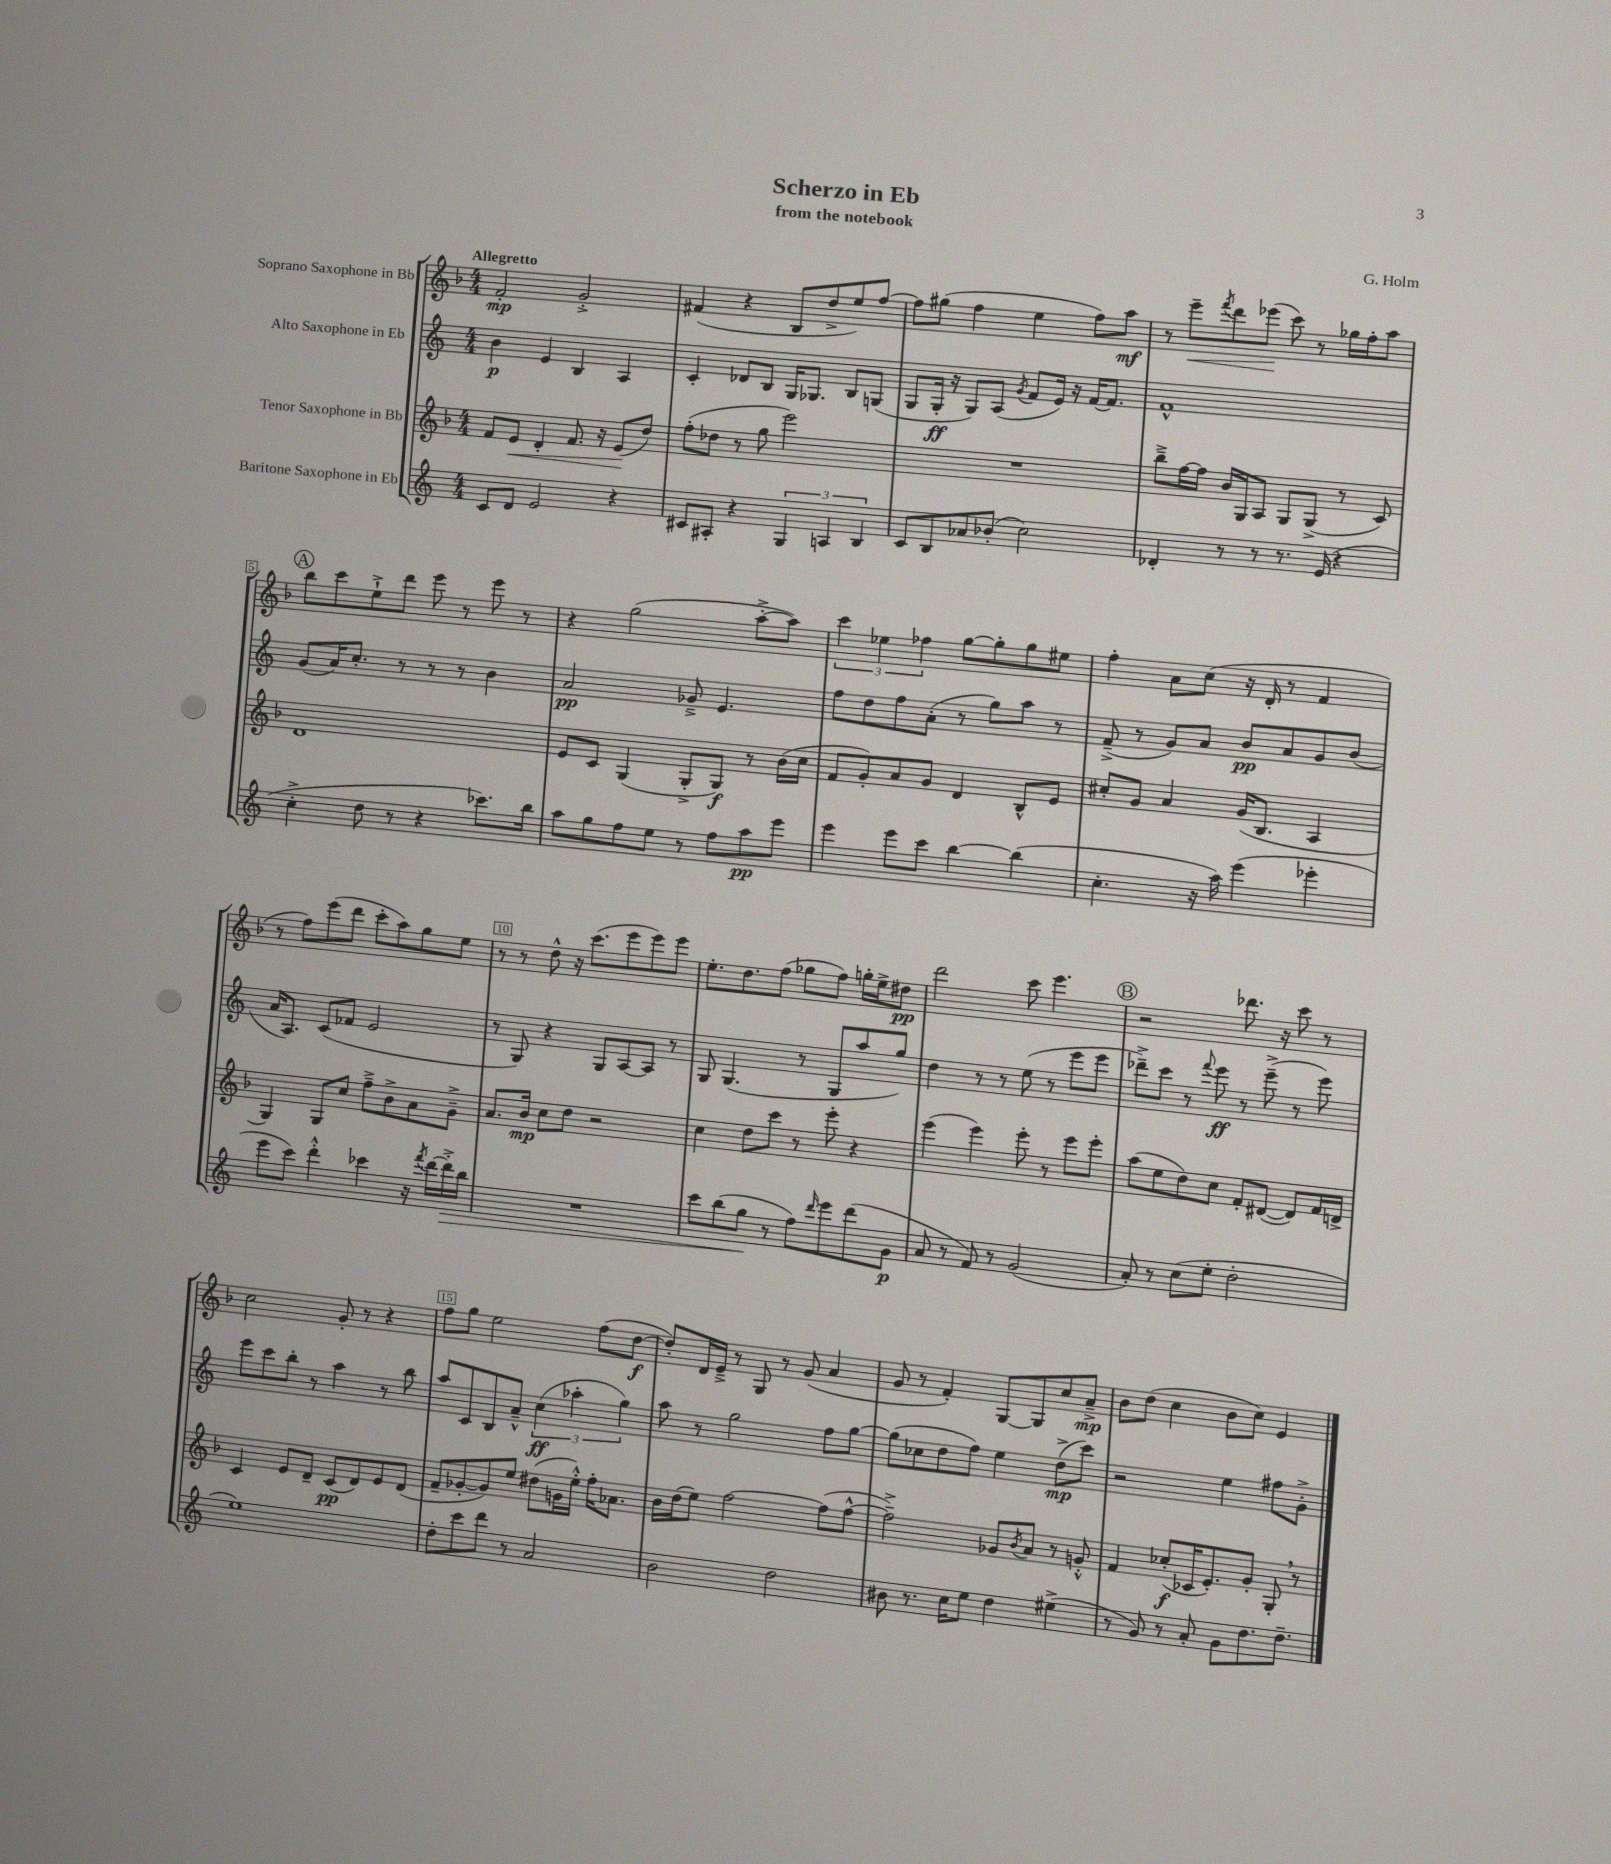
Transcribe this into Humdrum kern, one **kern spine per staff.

**kern	**dynam	**kern	**dynam	**kern	**dynam	**kern	**dynam
*part4	*part4	*part3	*part3	*part2	*part2	*part1	*part1
*staff4	*staff4	*staff3	*staff3	*staff2	*staff2	*staff1	*staff1
*I"Baritone Saxophone in Eb	*	*I"Tenor Saxophone in Bb	*	*I"Alto Saxophone in Eb	*	*I"Soprano Saxophone in Bb	*
*clefG2	*	*clefG2	*	*clefG2	*	*clefG2	*
*k[]	*	*k[b-]	*	*k[]	*	*k[b-]	*
*M4/4	*	*M4/4	*	*M4/4	*	*M4/4	*
=1	=1	=1	=1	=1	=1	=1	=1
!	!	!	!	!	!	!LO:TX:a:B:t=Allegretto	!
8c/L	.	8f/L	.	4b\	p	2f'/	mp
!	!	!	!LO:HP:b	!	!	!	!
8d/J	.	8e/J	<	.	.	.	.
2e/	.	4d'/	.	4e/	.	.	.
.	.	8.f/	.	4B/	.	2g'^/	.
.	.	16r	.	.	.	.	.
4r	.	(8e/L	.	4A/	.	.	.
.	.	8dd/J)	[	.	.	.	.
=2	=2	=2	=2	=2	=2	=2	=2
8c#X/L	.	(8ff'\L	.	4c'/	.	(4f#X/	.
8A#X'/J	.	8dd-X\J	.	.	.	.	.
4r	.	8r	.	8d-X/L	.	4r	.
.	.	8gg\	.	8B/J	.	.	.
6G/	.	2eee\)	.	16G/KL	.	8B-/L	.
.	.	.	.	8.G-X/J	.	.	.
.	.	.	.	.	.	8dd^/	.
6An/	.	.	.	.	.	.	.
.	.	.	.	8B/L	.	8ee/)	.
6B/	.	.	.	.	.	.	.
.	.	.	.	(8Gn/J	.	[8ff/J	.
=3	=3	=3	=3	=3	=3	=3	=3
8c/L	.	1r	.	8G/L	.	8ff\L]	.
8B/	.	.	.	16G'/Jk	ff	(8gg#X\J	.
.	.	.	.	16r	.	.	.
8a-X/	.	.	.	8G/L)	.	4ff\	.
(8b-X'/J	.	.	.	(8A/J	.	.	.
.	.	.	.	8qg/	.	.	.
2cc\)	.	.	.	8f/L	.	4ee\	.
.	.	.	.	16e/Jk)	.	.	.
.	.	.	.	16r	.	.	.
.	.	.	.	[16f/KL	.	8ff\L)	.
.	.	.	.	8.f/J]	.	.	.
.	.	.	.	.	.	8aa\J	mf
=4	=4	=4	=4	=4	=4	=4	=4
4d-X'/	.	8bb-~^\L	.	1f^^	.	8r	.
!	!	!	!	!	!	!	!LO:HP:b
.	.	[16ff\L	.	.	.	8eee~\L	<
.	.	16ff\JJ]	.	.	.	.	.
.	.	.	.	.	.	8qfff/	.
8r	.	16b-/LL	.	.	.	8ddd\	.
.	.	16G/J	.	.	.	.	.
8r	.	8A/J	.	.	.	(8eee-X\J	.
8.r	.	8G/L	.	.	.	8ccc\)	[
.	.	(8G^/J	.	.	.	8r	.
(16e/	.	.	.	.	.	.	.
4r	.	8r	.	.	.	16gg-X\LL	.
.	.	.	.	.	.	16ff'\J	.
.	.	8c/)	.	.	.	8aa\J	.
!!LO:LB:g=z
!!LO:REH:place=s1:t=A
=5	=5	=5	=5	=5	=5	=5	=5
4cc'^\	.	1d	.	(8g/L	.	8bb-\L	.
.	.	.	.	16a/K)	.	8ccc\	.
.	.	.	.	8.cc'/J	.	.	.
8dd\	.	.	.	.	.	8ee`^\	.
8r	.	.	.	8r	.	8ddd\J	.
4r	.	.	.	8r	.	8eee\	.
.	.	.	.	8r	.	8r	.
8.ccc-X\L)	.	.	.	4b\	.	8eee\	.
.	.	.	.	.	.	8r	.
16bb\Jk	.	.	.	.	.	.	.
=6	=6	=6	=6	=6	=6	=6	=6
8aa\L	.	8e/L	.	2a/	pp	4r	.
8gg\	.	8c/J	.	.	.	.	.
8ff\	.	(4G/	.	.	.	(2gg\	.
8ee\J	.	.	.	.	.	.	.
8r	.	8G'^/L	.	8g-X~^/	.	.	.
8ff\L	.	8G/J)	f	4.e/	.	.	.
8aa\	pp	8r	.	.	.	[8aa'^\L	.
8eee\J	.	(16b-\LL	.	.	.	8aa\J])	.
.	.	16cc\JJ	.	.	.	.	.
=7	=7	=7	=7	=7	=7	=7	=7
4eee\	.	8f/L	.	8ff\L	.	6ccc\	.
.	.	8g'/)	.	8dd\	.	.	.
.	.	.	.	.	.	6ee-X\	.
8eee\L	.	8a/	.	8ff\	.	.	.
.	.	.	.	.	.	6ff-X\	.
8ccc\J	.	8g/J	.	(8a'\J	.	.	.
[4bb\	.	4d/	.	8r	.	[8gg\L	.
.	.	.	.	8gg\L)	.	8gg'\]	.
(4bb\]	.	8B-^^/L	.	8aa\J	.	8gg\	.
.	.	8e/J	.	8r	.	8ee#X\J	.
=8	=8	=8	=8	=8	=8	=8	=8
4.cc'\	.	8cc#X'/L	.	(8f~^/	.	4ff'\	.
.	.	8g/J	.	8r	.	.	.
.	.	4a/	.	8g/L)	.	8a\L	.
16r	.	.	.	8a/J	.	(8cc\J	.
16aa\)	.	.	.	.	.	.	.
(4eee\	.	(16g/KL	.	8b/L	pp	16r	.
.	.	8.B-/J	.	.	.	16d'/	.
.	.	.	.	8a/	.	8r	.
4eee-X'\	.	4A/	.	8g/	.	4f/	.
.	.	.	.	(8b/J	.	.	.
!!LO:LB:g=z
=9	=9	=9	=9	=9	=9	=9	=9
8eee\L	.	4G/)	.	16a/KL	.	8r	.
.	.	.	.	8.A/J)	.	.	.
8ccc\J)	.	.	.	.	.	8ff\L)	.
4ddd'^^\	.	8G/L	.	(8c/L	.	(8eee\	.
.	.	8cc/J	.	8f-X/J	.	8ddd\J	.
4ccc-X\	.	8ff~^\L	.	2e/	.	8ccc'\L	.
.	.	8b-^\	.	.	.	8aa\)	.
16r	.	8a\	.	.	.	8gg\	.
8qfff/	.	.	.	.	.	.	.
[16ddd\LL	.	.	.	.	.	.	.
!	!LO:HP:b	!	!	!	!	!	!
16ddd'^\]	>	8g~^\J	.	.	.	8ee\J	.
16bb\JJ	.	.	.	.	.	.	.
=10	=10	=10	=10	=10	=10	=10	=10
1r	.	8.a/L	.	8r	.	8r	.
.	.	.	.	8G/)	.	8r	.
.	.	16b-/Jk	mp	.	.	.	.
.	.	8cc\L	.	4r	.	8dd^^\	.
.	.	8dd\J	.	.	.	16r	.
.	.	.	.	.	.	(8.ccc\L	.
.	.	2r	.	8G/L	.	.	.
.	.	.	.	[8A/	.	8eee\	.
.	.	.	.	8A/J]	.	8eee\)	.
.	.	.	.	8r	.	8eee\J	.
=11	=11	=11	=11	=11	=11	=11	=11
8ccc\L	.	4cc\	.	8G/	.	8.ee'\L	.
(8bb\	.	.	.	(4.G/	.	.	.
.	.	.	.	.	.	8.dd\	.
8gg\J	.	8dd\L	.	.	.	.	.
8r	]	8ccc\J	.	.	.	(8ff\J	.
8ff\L)	.	8r	.	8r	.	8gg-X\L	.
16qqddd/	.	.	.	.	.	.	.
8eee\	.	8eee'\	.	8G/L	.	8ff\J)	.
(8ddd\	.	4r	.	8aa/	.	16ggn'\LL	.
.	.	.	.	.	.	16ee^\J	.
8g\J	p	.	.	8gg/J)	.	8dd#X\J	pp
=12	=12	=12	=12	=12	=12	=12	=12
8a/	.	(4eee\	.	4dd\	.	2ddd\	.
8r	.	.	.	.	.	.	.
8f/)	.	4eee\)	.	8r	.	.	.
8r	.	.	.	8r	.	.	.
(2g/	.	8eee'\	.	(8ee\	.	8ccc\	.
.	.	8r	.	8r	.	4.eee\	.
.	.	8eee\L	.	8eee\L	.	.	.
.	.	8eee'\J	.	8eee\J	.	.	.
!!LO:REH:place=s1:t=B
=13	=13	=13	=13	=13	=13	=13	=13
8a'/)	.	(8aa\L	.	8ddd-X~^\L)	.	2r	.
8r	.	8ee\	.	8ccc\J	.	.	.
(8cc\L	.	8dd\)	.	8r	.	.	.
.	.	.	.	8qqfff/	.	.	.
8ee'\J	.	8cc\J	.	8eee\	ff	.	.
2dd'\	.	8f'/L	.	8r	.	8.ddd-X\	.
.	.	([8d#X/J	.	(8eee~^\	.	.	.
.	.	.	.	.	.	16r	.
.	.	8d#/L])	.	8r	.	8ccc\	.
.	.	16f/L	.	8eee\)	.	8r	.
.	.	16dn^/JJ	.	.	.	.	.
!!LO:LB:g=z
=14	=14	=14	=14	=14	=14	=14	=14
1ee)	.	4c/	.	8eee\L	.	2cc\	.
.	.	.	.	8ccc\	.	.	.
.	.	8e/L	.	8bb'\J	.	.	.
.	.	8d~/J	.	8r	.	.	.
.	.	(8c/L	pp	4aa\	.	8g'/	.
.	.	8d/)	.	.	.	8r	.
.	.	8e/	.	8r	.	4r	.
.	.	(8d/J	.	8bb\	.	.	.
=15	=15	=15	=15	=15	=15	=15	=15
8dd'\L	.	8f~/L	.	8aa/L	.	8ff\L	.
8ccc\	.	[8g-X'/	.	8c/	.	8gg\J	.
8ddd\J	.	8g-/])	.	8B/	.	2ee\	.
8r	.	8ee/J	.	8a~^^/J	.	.	.
2a/	.	(8dd#X\L	.	(6cc\	ff	.	.
.	.	16gn\L	.	.	.	.	.
.	.	.	.	6aa-X'\	.	.	.
.	.	16ee'^^\JJ)	.	.	.	.	.
.	.	16ff'\KL	.	.	.	(8ff\L	.
.	.	8.a-X\J	.	.	.	.	.
.	.	.	.	6gg\)	.	.	.
.	.	.	.	.	.	[8dd\J	f
=16	=16	=16	=16	=16	=16	=16	=16
2b\	.	16b-\LL	.	8aa\	.	8dd'/L])	.
.	.	(16dd\J	.	.	.	.	.
.	.	8ee\J)	.	8r	.	16d/L	.
.	.	.	.	.	.	16e~^/JJ	.
.	.	[2ff\	.	2gg\	.	8r	.
.	.	.	.	.	.	8G/	.
2dd\	.	.	.	.	.	8r	.
.	.	.	.	.	.	(8g/	.
.	.	(8ff\L]	.	8ff\L	.	4a/	.
.	.	[8ff^^\J	.	[8gg\J	.	.	.
=17	=17	=17	=17	=17	=17	=17	=17
8b#X\	.	2ff~^\])	.	(8gg\L]	.	8g/	.
8.r	.	.	.	8cc-X\	.	8r	.
.	.	.	.	8dd\	.	4f'/)	.
16cc\KL	.	.	.	.	.	.	.
8ee\J	.	.	.	8ff\J)	.	.	.
4dd\	.	8g-X/L	.	4ee\	.	[8G/L	.
.	.	8qb-/	.	.	.	.	.
.	.	8a/J	.	.	.	8G/]	.
(4ee#X^\	.	8r	.	(8dd^\L	mp	8cc/	.
.	.	8gn'^^/	.	8ccc\J)	.	8a~^/J	mp
=18	=18	=18	=18	=18	=18	=18	=18
8r	.	4f/	.	2r	.	8b-\L	.
8g/)	.	.	.	.	.	(8dd\J	.
8r	.	(8cc-X'/L	f	.	.	4cc\	.
8a'/	.	16c-X/K	.	.	.	.	.
.	.	8.e'/)	.	.	.	.	.
8g\L	.	.	.	4ee\	.	8b-\L	.
8.dd\	.	8g'/J	.	.	.	8cc\J)	.
.	.	8G',/	.	8ff#X\L	.	4e/	.
8.dd~\J	.	.	.	.	.	.	.
.	.	8r	.	8g'^\J	.	.	.
==	==	==	==	==	==	==	==
*-	*-	*-	*-	*-	*-	*-	*-
